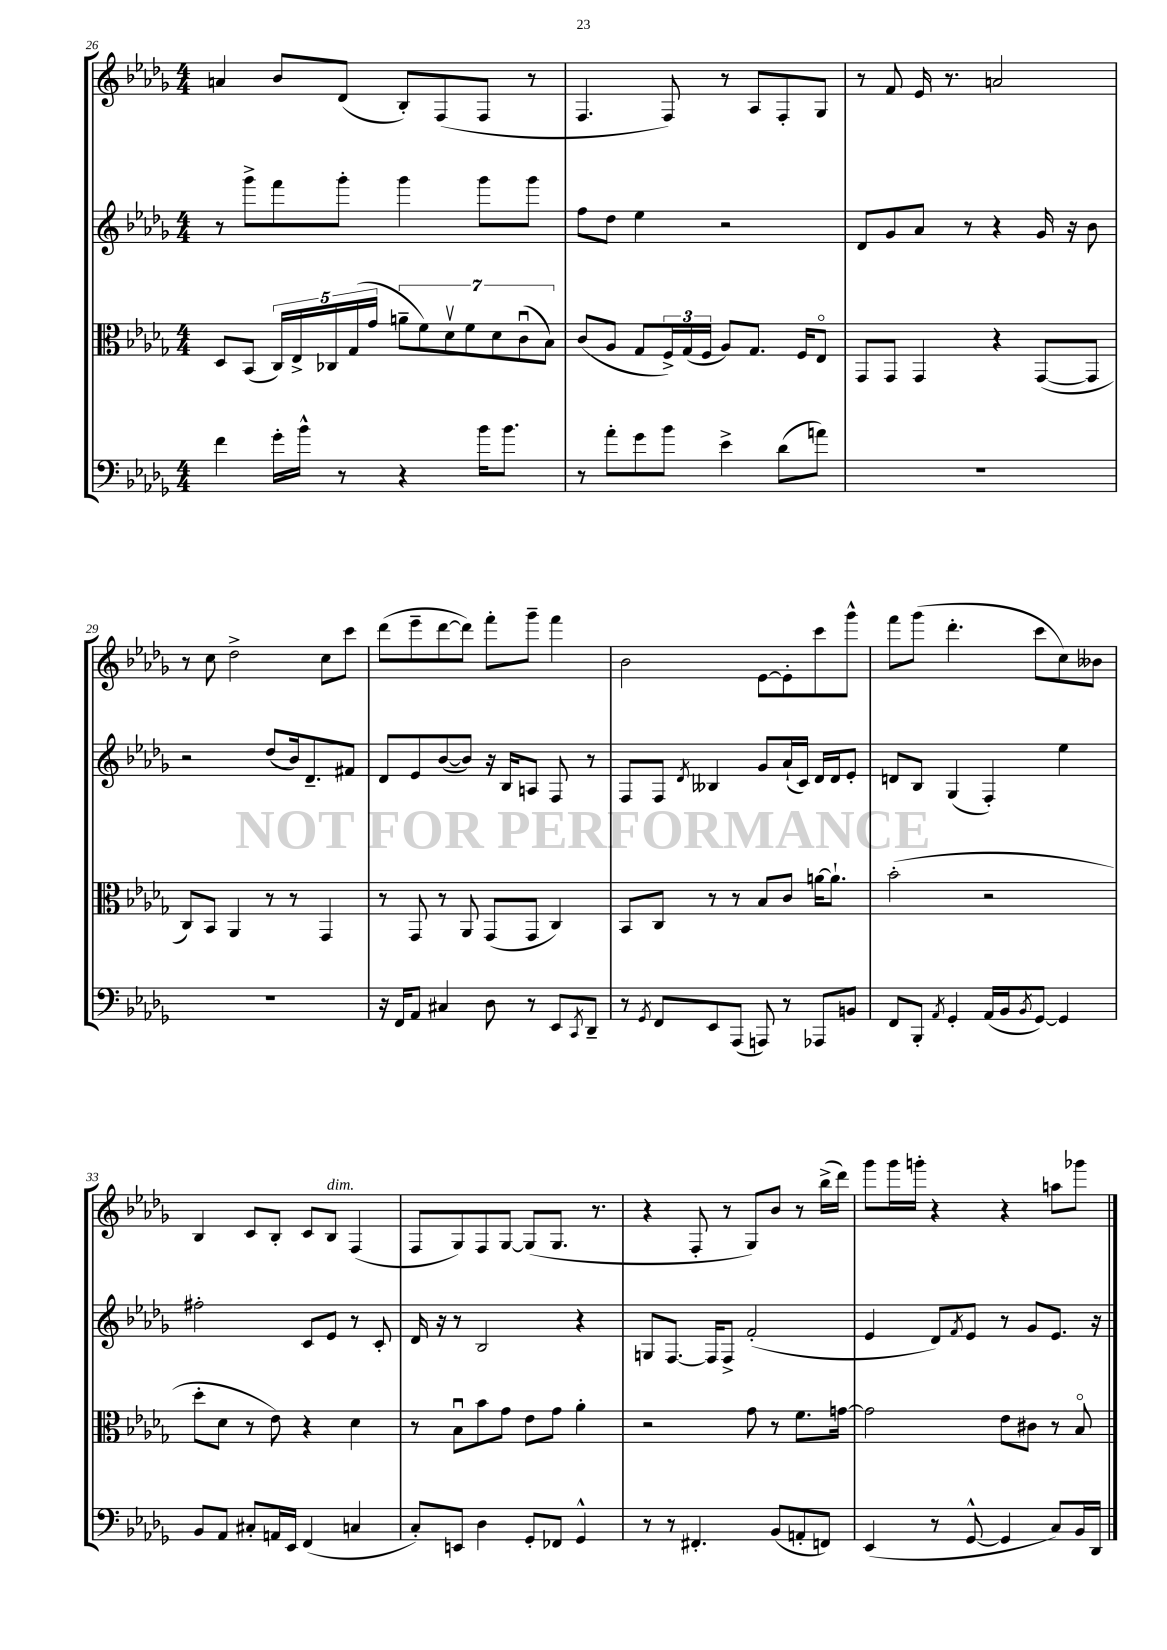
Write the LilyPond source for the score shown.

<<
\new StaffGroup <<
\new Staff = "s0" {
    \clef treble \key des \major \numericTimeSignature \time 4/4
    a'4 bes'8 des'8( bes8-.) f8( f8 r8 |
    f4. f8) r8 aes8 f8-. ges8 |
    r8 f'8 ees'16 r8. a'2 |
    r8 c''8 des''2-> c''8 c'''8 |
    des'''8( ees'''8-- des'''8~ des'''8) f'''8-. ges'''8-- f'''4 |
    bes'2 ees'8~ ees'8-. c'''8 ges'''8-^ |
    f'''8 ges'''8( des'''4.-. c'''8 c''8) beses'8 |
    bes4 c'8 bes8-. c'8 bes8^\markup { \italic "dim." } f4( |
    f8 ges8) f8 ges8~ ges8( ges8. r8. |
    r4 f8-. r8 ges8) bes'8 r8 bes''16->( des'''16) |
    ges'''8 ges'''16 g'''16-. r4 r4 a''8 ges'''8 \bar "|." |
}
\new Staff = "s1" {
    \clef treble \key des \major \numericTimeSignature \time 4/4
    r8 ges'''8-> f'''8 ges'''8-. ges'''4 ges'''8 ges'''8 |
    f''8 des''8 ees''4 r2 |
    des'8 ges'8 aes'8 r8 r4 ges'16 r16 bes'8 |
    r2 des''8( bes'16) des'8.-- fis'8 |
    des'8 ees'8 bes'8~( bes'8) r16 bes16 a8 f8 r8 |
    f8 f8 \acciaccatura { des'8 } beses4 ges'8 aes'16-!( c'16) des'16 des'16 ees'8-. |
    d'8 bes8 ges4( f4-.) ees''4 |
    fis''2-. c'8 ees'8 r8 c'8-. |
    des'16 r16 r8 bes2 r4 |
    g8 f8.~ f16 f8-> f'2-.( |
    ees'4 des'8) \acciaccatura { f'8 } ees'8 r8 ges'8 ees'8. r16 \bar "|." |
}
\new Staff = "s2" {
    \clef alto \key des \major \numericTimeSignature \time 4/4
    des8 bes,8( \tuplet 5/4 { c16) ees16-> ces16 ges16( ges'16 } \tuplet 7/4 { a'8-- f'8) des'8\upbow f'8 des'8 c'8\downbow( bes8) } |
    c'8( aes8 ges8 \tuplet 3/2 { f16->) ges16( f16 } aes8) ges8. f16 ees8\flageolet |
    ges,8 ges,8 ges,4 r4 ges,8~( ges,8 |
    c8) bes,8 aes,4 r8 r8 ges,4 |
    r8 ges,8 r8 aes,8 ges,8( ges,8 c4) |
    bes,8 c8 r8 r8 bes8 c'8 a'16~ a'8.-! |
    bes'2-.( r2 |
    des''8-. des'8 r8 ees'8) r4 des'4 |
    r8 bes8\downbow bes'8 ges'8 ees'8 ges'8 aes'4-. |
    r2 ges'8 r8 f'8. g'16~ |
    g'2 ees'8 cis'8 r8 bes8\flageolet \bar "|." |
}
\new Staff = "s3" {
    \clef bass \key des \major \numericTimeSignature \time 4/4
    f'4 ges'16-. bes'16-^ r8 r4 bes'16 bes'8. |
    r8 aes'8-. ges'8 bes'8 ees'4-> des'8( a'8) |
    R1 |
    R1 |
    r16 f,16 aes,8 cis4 des8 r8 ees,8 \acciaccatura { c,8 } des,8-- |
    r8 \acciaccatura { ges,8 } f,8 ees,8 aes,,8( a,,8) r8 aes,,8 b,8 |
    f,8 bes,,8-. \acciaccatura { aes,8 } ges,4-. aes,16( bes,16 \acciaccatura { bes,8 } ges,8~) ges,4 |
    bes,8 aes,8 cis8-. a,16 ees,16 f,4( c4 |
    c8-.) e,8 des4 ges,8-. fes,8 ges,4-^ |
    r8 r8 fis,4.-. bes,8( a,8-. f,8) |
    ees,4( r8 ges,8~-^ ges,4 c8) bes,16 des,16 \bar "|." |
}
>>
>>
\layout { \context { \Score currentBarNumber = #26 } }
